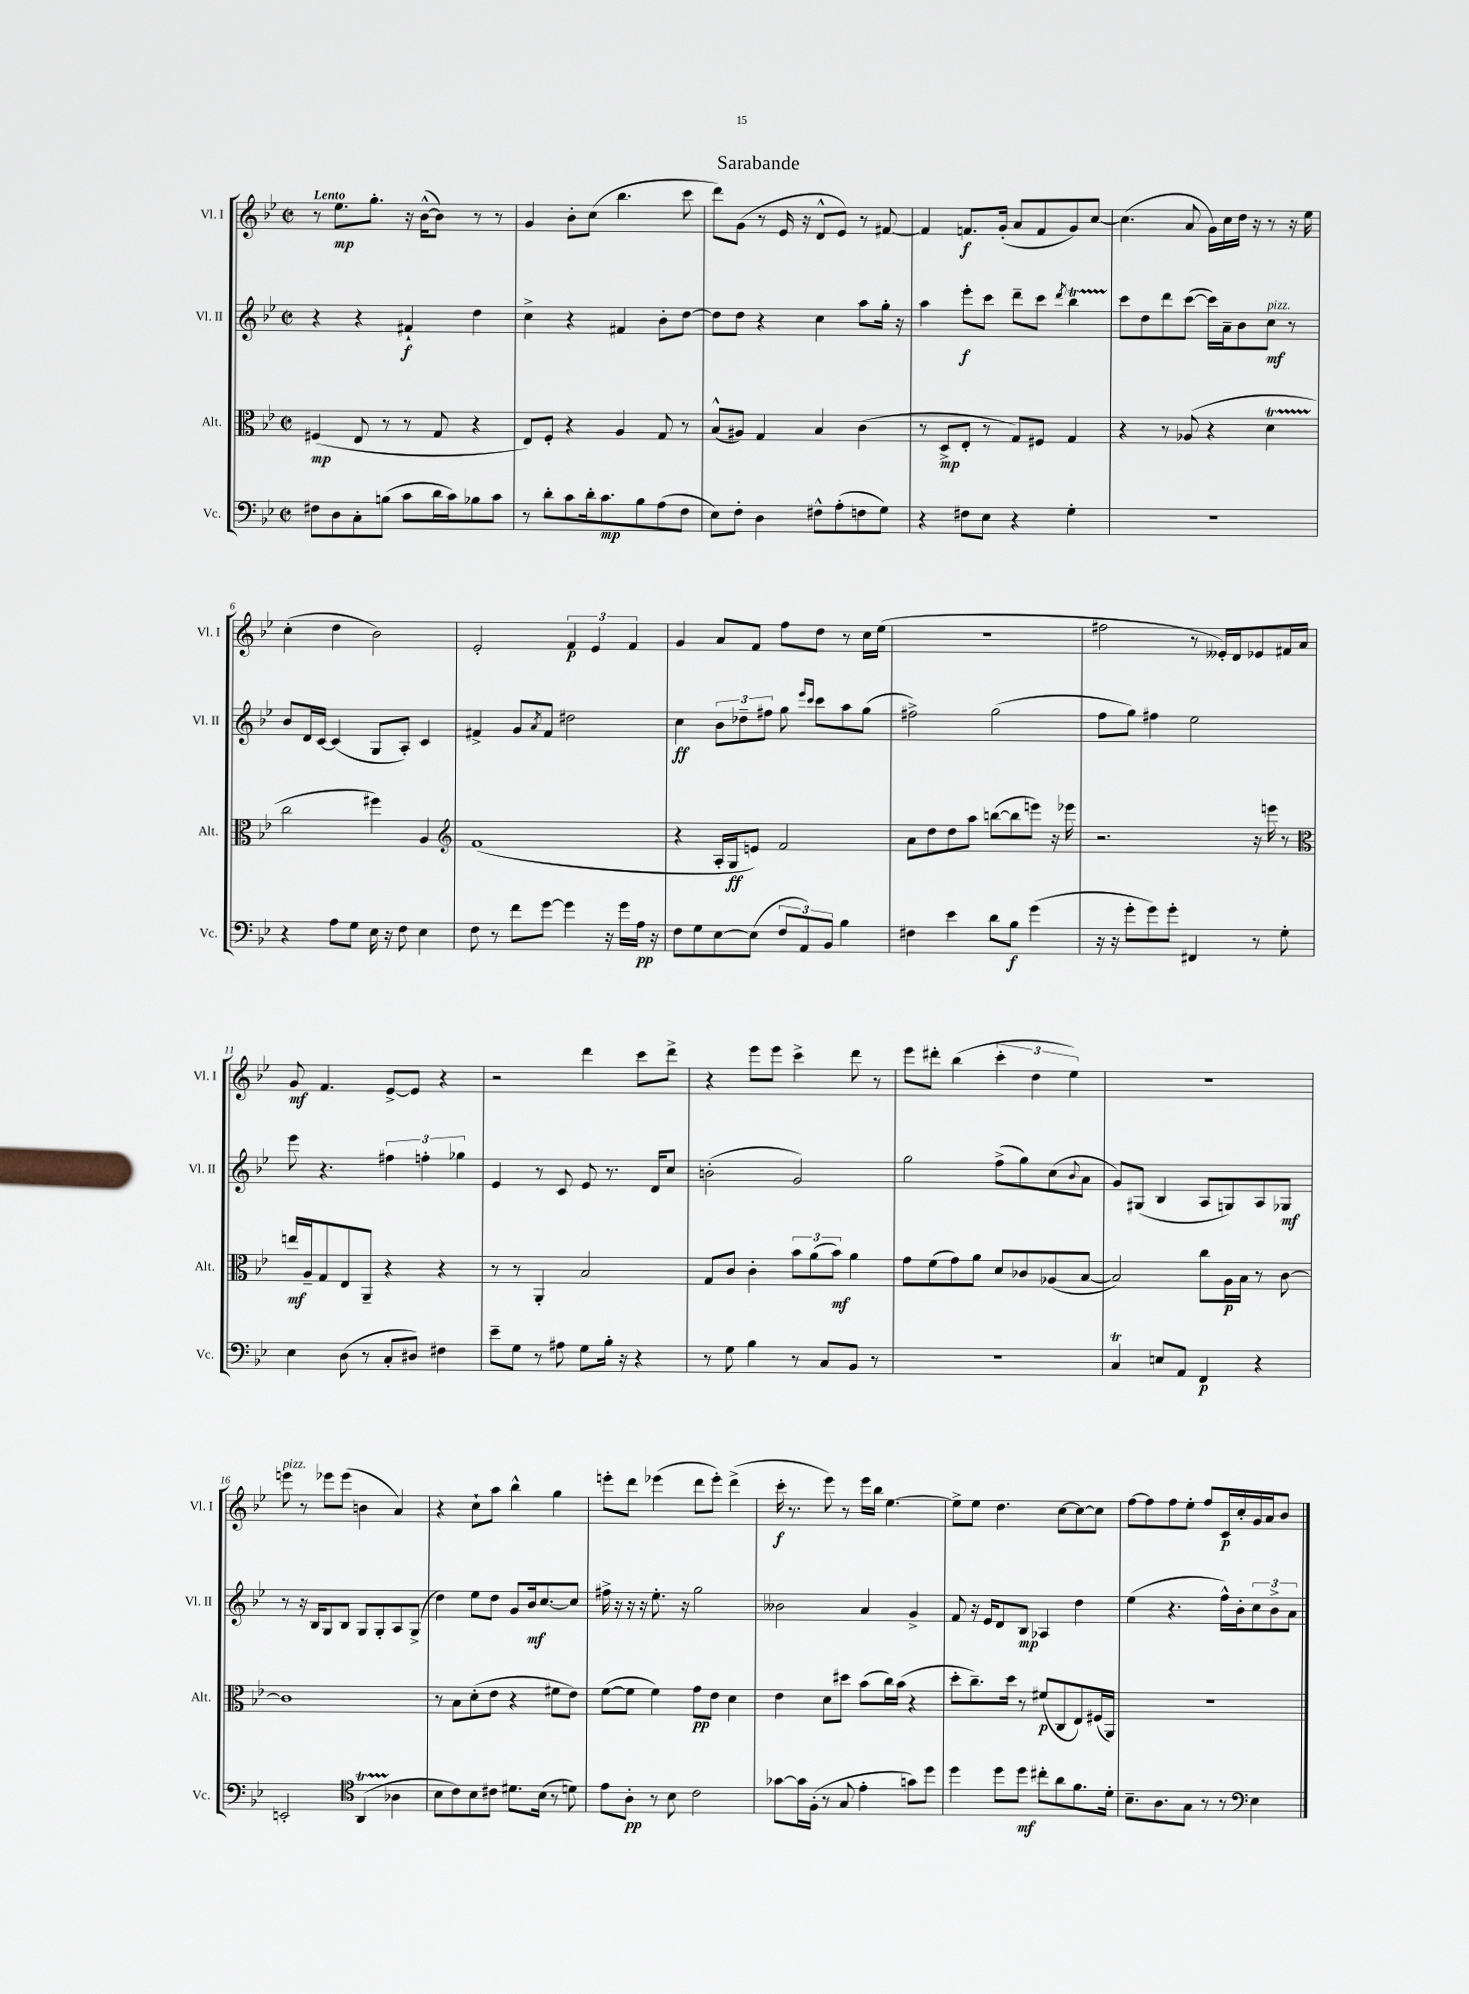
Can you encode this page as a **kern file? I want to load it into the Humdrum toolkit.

**kern	**kern	**kern	**kern
*staff4	*staff3	*staff2	*staff1
*clefF4	*clefC3	*clefG2	*clefG2
*k[b-e-]	*k[b-e-]	*k[b-e-]	*k[b-e-]
*M2/2	*M2/2	*M2/2	*M2/2
*met(c|)	*met(c|)	*met(c|)	*met(c|)
8F#	(4F#	4r	8r
8D	.	.	8.ee-
8C'	8E-	4r	.
.	.	.	8.gg'
(8B	8r	.	.
8c	8r	4f#`	16r
.	.	.	([16b-^^
16d	8G	.	8b-])
16c)	.	.	.
8B-	4r	4dd	8r
8c	.	.	8r
=	=	=	=
8r	8E-)	4cc^	4g
8d'	8F'	.	.
8c	4r	4r	8b-'
16d'	.	.	(8cc
8.c	.	.	.
.	4A	4f#	4.bb-
8B-	.	.	.
(8A	8G	8b-'	.
8F	8r	[8dd	8ccc
=	=	=	=
8E-)	(8B-^^	8dd]	8ddd)
8F'	8A#)	8dd	(8g
4D	4G	4r	8r
.	.	.	16e-
.	.	.	16r
8F#^^	4B-	4cc	8d^^
(8A'	.	.	8e-)
8F	(4c	8aa	8r
8G)	.	16gg'	[8f#
.	.	16r	.
=	=	=	=
4r	8r	4aa	4f#]
.	8D^	.	.
8F#	8E-'	8eee-'	8.f
8E-	8r	8ccc	.
.	.	.	(16g'
4r	8G)	8ddd~	8a
.	8F#	8ccc	8f
.	.	8qddd	.
4G'	4G	4bb-	8g)
.	.	.	[8cc
=	=	=	=
1r	4r	8ccc	(4.cc]
.	.	8dd	.
.	8r	8ddd	.
.	(8A-	([8ccc	8a
.	4r	16ccc])	16g)
.	.	16a~	16cc
.	.	8b-	16dd
.	.	.	16r
.	4d	8cc	8r
.	.	8r	16r
.	.	.	16ee-
=	=	=	=
4r	2cc	8b-	(4cc'
.	.	16d	.
.	.	[16c	.
8A	.	(4c]	4dd
8G	.	.	.
16E-	4ff#)	8G	2b-)
16r	.	.	.
8F	.	8A')	.
4E-	4A	4c	.
=	=	=	=
*	*clefG2	*	*
8F	(1f	4f#^	2e-'
8r	.	.	.
8f	.	8g	.
.	.	8qa	.
[8g	.	8f#	.
4g]	.	2dd#	6f
.	.	.	6e-
16r	.	.	.
16g	.	.	.
.	.	.	6f
16A	.	.	.
16r	.	.	.
=	=	=	=
8F	4r	4cc	4g
8G	.	.	.
[8E-	16A'	12b-	8a
.	16G	.	.
.	.	12dd-~	.
(8E-]	8e)	.	8f
.	.	12ff#	.
12F	2f	8gg	8ff
12AA)	.	.	.
.	.	16qqeee-	.
.	.	16qqccc	.
.	.	8ccc	8dd
12BB-	.	.	.
4B-	.	8aa	8r
.	.	(8gg	16cc
.	.	.	(16ee-
=	=	=	=
4F#	8a	2ff#^)	1r
.	8dd	.	.
4e-	8dd	.	.
.	8aa	.	.
8d	([8bb	(2gg	.
8B-	8bb]	.	.
(4g	8eee)	.	.
.	16r	.	.
.	16eee-	.	.
=	=	=	=
16r	2.r	8ff	2ff#
16r	.	.	.
8g'	.	8gg)	.
8g)	.	4ff#	.
8g'	.	.	.
4FF#	.	2ee-	8r
.	.	.	16e--')
.	.	.	16d
8r	16r	.	8e-
.	16eee	.	.
8G'	8r	.	16f#
.	.	.	16a
=	=	=	=
*	*clefC3	*	*
4E-	16ee	8eee-	8g
.	16A~	.	.
.	8G	4.r	4.f
(8D	8E-	.	.
8r	8AA~	.	.
8C'	4r	6ff#	[8e-^
8D#)	.	.	8e-]
.	.	6ff'	.
4F#	4r	.	4r
.	.	6gg-	.
=	=	=	=
8e-~	8r	4e-	2r
8G	8r	.	.
8r	4AA'	8r	.
8A#	.	8c	.
8G	2B-	8e-	4ddd
16B-'	.	8.r	.
16r	.	.	.
4r	.	.	8ccc
.	.	16d	.
.	.	8cc	8ddd^
=	=	=	=
8r	8G	(2b'	4r
8G	8c	.	.
4B-	4c'	.	8eee-
.	.	.	8eee-
8r	12b-	2g)	4ccc^
.	(12a	.	.
8C	.	.	.
.	12b-)	.	.
8BB-	4a	.	8ddd
8r	.	.	8r
=	=	=	=
1r	8g	2gg	8eee-
.	(8f	.	8ddd#'
.	8g)	.	(4bb-
.	8a	.	.
.	8d	(8ff^	6ccc'
.	8c-	8gg)	.
.	.	.	6dd
.	(8A-	(8cc	.
.	.	.	6ee-)
.	.	8qqb-	.
.	[8B-	8a	.
=	=	=	=
4C	2B-])	8g)	1r
.	.	(8G#	.
8E	.	4B-	.
8AA	.	.	.
4FF	8cc	8A	.
.	16A	8G)	.
.	16B-	.	.
4r	8r	8A	.
.	[8c	8G-	.
=	=	=	=
2EE'	1c]	8r	8eee
.	.	16r	8r
.	.	16B-	.
.	.	8G	8eee-
.	.	8B-	(8eee-
*clefC4	*	*	*
(4AA	.	8G	4b
.	.	8G'	.
4A-	.	8A	4a)
.	.	(8G^	.
=	=	=	=
8B-	8r	4dd)	4r
8c)	8B-	.	.
8B-	(8d'	8ee-	8cc`
8c#	8e-	8dd	8aa
8.d#	4r	8g	4bb-^^
.	.	16b-	.
(16B-	.	[8.cc	.
8r	8f#	.	4gg
8d)	8e-)	8cc]	.
=	=	=	=
8e-	([8f	16ff#^	8eee'
.	.	16r	.
8A'	8f]	16r	8ddd
.	.	16r	.
8r	4f)	8.ee-'	(4eee-
8B-	.	.	.
.	.	16r	.
2c	8g	2gg	8ddd
.	8e-	.	8eee-')
.	4d	.	(4ddd^
=	=	=	=
[8g-	4e-	2b--	16ccc'
.	.	.	8.r
16g-]	.	.	.
(16F'	.	.	.
8r	8d	.	8eee-)
8G	8dd#	.	8r
4e-'	(8b-	4a	16eee-
.	.	.	16bb-
.	16cc)	.	[4.ee-
.	(16b-	.	.
8g)	4r	4g^	.
8dd	.	.	.
=	=	=	=
4dd	8dd'	8f	8ee-^]
.	8.cc~)	16r	8ee-
.	.	16e-	.
8dd	.	8d	4.dd
.	16dd	.	.
8dd	8r	8B-	.
8cc#'	(8f#	4A-	.
8a	8C	.	[8cc
8.f	8E-)	4dd	8cc_
.	(16F#	.	8cc]
16d'	16AA)	.	.
=	=	=	=
8.B-~	1r	(4ee-	[8ff
.	.	.	8ff]
8.A	.	.	.
.	.	4.r	8ff
8G	.	.	8ee-'
8r	.	.	8ff
8r	.	16ff^^)	16c
.	.	16b-'	16cc'
*clefF4	*	*	*
4E-	.	12cc	16g
.	.	.	16a
.	.	12b-^	.
.	.	.	8b-
.	.	12a	.
==	==	==	==
*-	*-	*-	*-
